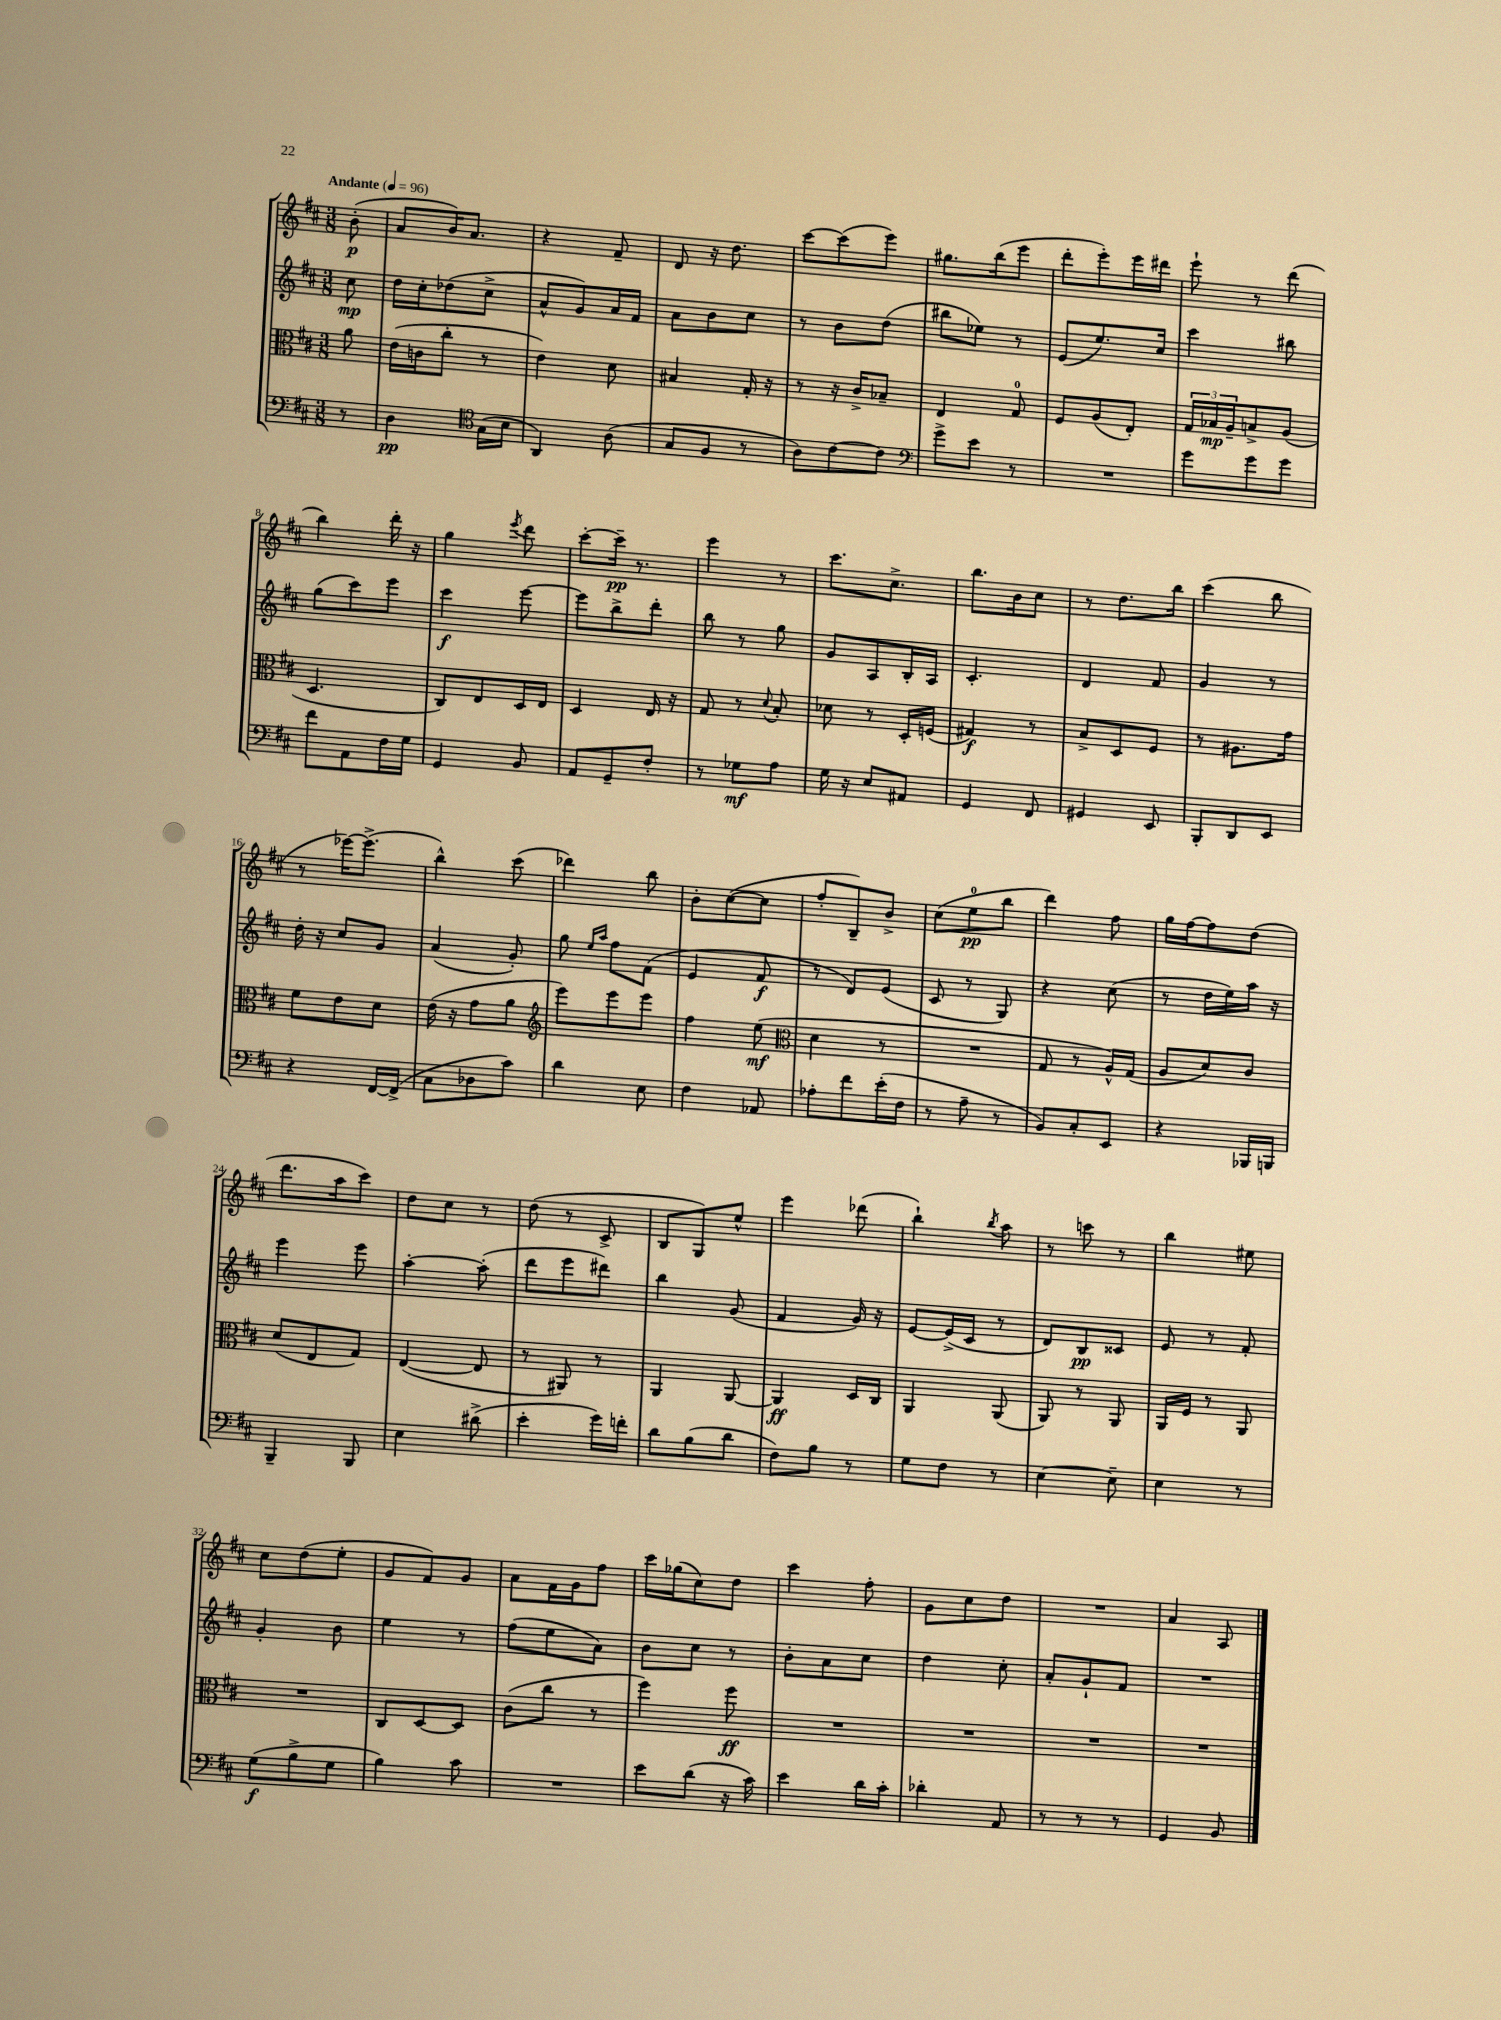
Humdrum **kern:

**kern	**kern	**kern	**kern
*staff4	*staff3	*staff2	*staff1
*clefF4	*clefC3	*clefG2	*clefG2
*k[f#c#]	*k[f#c#]	*k[f#c#]	*k[f#c#]
*M3/8	*M3/8	*M3/8	*M3/8
*MM96	*MM96	*MM96	*MM96
8r	8a	8cc#	(8b'
=	=	=	=
4D	(16e	16dd	8a
.	16c	16cc#'	.
.	8cc#'	(8dd-	16b)
.	.	.	8.a
*clefC4	*	*	*
(16G	8r	8cc#^	.
16B	.	.	.
=	=	=	=
4AA)	4e)	8a^^	4r
.	.	8g)	.
(8A	8d	16a	8f#~
.	.	16f#	.
=	=	=	=
8G	4B#	8a	8d
8F#	.	8b	16r
.	.	.	8.dd
8r	16G'	8cc#	.
.	16r	.	.
=	=	=	=
8A)	8r	8r	[8ccc#
[8c#	16r	8b	(8ccc#]
.	16c#^	.	.
8c#]	8B-~	(8dd	8eee)
=	=	=	=
*clefF4	*	*	*
8g^	4E	8bb#	8.gg#
8e	.	8ee-)	.
.	.	.	(16bb
8r	8G	8r	8eee
=	=	=	=
4.r	8F#	(8e	8ddd'
.	(8A	8.ee)	8eee')
.	8E')	.	16eee
.	.	16cc#	16ddd#
=	=	=	=
8g	24G	4ccc#	8eee`
.	24B-	.	.
.	24A~	.	.
8g	8B^	.	8r
8g	(8A	8bb#	(8ddd
=	=	=	=
8f#	4.D	(8gg	4bb)
8AA	.	8ccc#)	.
16F#	.	8eee	16ddd'
16G	.	.	16r
=	=	=	=
4GG	8C#)	4ccc#	4gg
.	8E	.	.
.	.	.	8qeee
8BB	16D	[8eee	8ddd
.	16E	.	.
=	=	=	=
8AA	4D	8eee]	[8ccc#'
8GG~	.	8bb^	16ccc#~]
.	.	.	8.r
8F#'	16E	8ddd'	.
.	16r	.	.
=	=	=	=
8r	8G	8bb	4eee
8G-	8r	8r	.
.	8qqd	.	.
8A	8B'	8gg	8r
=	=	=	=
16G	8d-	8g	8.ccc#
16r	.	.	.
8E	8r	8A	.
.	.	.	8.cc#^
8AA#	16D'	16B'	.
.	(16F	16A	.
=	=	=	=
4GG	4G#)	4.c#'	8.bb
.	.	.	16b
8FF#	8r	.	8cc#
=	=	=	=
4GG#	8B^	4d	8r
.	8D	.	8.dd
8EE	8F#	8f#	.
.	.	.	16bb
=	=	=	=
8BBB'	8r	4g	(4ccc#
8DD	8.A#	.	.
8EE	.	8r	8bb
.	16g	.	.
=	=	=	=
4r	8f#	16dd'	8r
.	.	16r	.
.	8e	8cc#	[16eee-)
.	.	.	(8.eee-^]
[16FF#	8d	8g	.
(16FF#^]	.	.	.
=	=	=	=
8C#	(16e	(4a	4bb^^)
.	16r	.	.
8D-	8g	.	.
8c#)	8a	8g')	(8ccc#
=	=	=	=
*	*clefG2	*	*
4d	8eee)	8gg	4ddd-)
.	.	16qqee	.
.	.	16qqaa	.
.	8eee	8ff#	.
8E	8eee	(8f#	8bb
=	=	=	=
4F#	4ff#	4e	8b'
.	.	.	([8cc#
8AA-	(8ee	8f#	8cc#]
=	=	=	=
*	*clefC3	*	*
8A-'	4d	8r	8ff#'
8f#	.	8d)	8B~)
(16e'	8r	(8e	8b^
16F#	.	.	.
=	=	=	=
8r	4.r	8c#	(8cc#
8A~	.	8r	8ee
8r	.	8G)	8bb
=	=	=	=
8BB)	8G	4r	4ddd)
8C#'	8r	.	.
8EE	16A^^)	(8cc#	8ff#
.	(16G	.	.
=	=	=	=
4r	8A	8r	16gg
.	.	.	[16ff#
.	8d)	16dd	8ff#]
.	.	16ee)	.
16BBB-	8c#	16aa	(8dd
16BBB	.	16r	.
=	=	=	=
4BBB~	(8d	4eee	8.ddd
.	8E	.	.
.	.	.	16aa
8BBB	8G)	8eee	8ccc#)
=	=	=	=
4E	([4E	[4aa'	8dd
.	.	.	8cc#
(8d#^	8E]	(8aa']	8r
=	=	=	=
4e'	8r	8ddd	(8dd
.	8AA#)	8eee	8r
16g)	8r	8ddd#)	8c#^
16f'	.	.	.
=	=	=	=
8d	4AA	4bb	8B
(8B	.	.	8G)
8d	[8AA	(8g	8ee^^
=	=	=	=
8F#)	4AA]	4f#	4eee
8B	.	.	.
8r	16D	16g)	(8ddd-
.	16C#	16r	.
=	=	=	=
8G	4AA	[8e	4bb`)
8F#	.	(16e^]	.
.	.	16c#	.
.	.	.	8qbb
8r	(8AA	8r	8aa
=	=	=	=
[4E	8AA)	8d)	8r
.	8r	8B	8ccc
8E~]	8AA	8c##	8r
=	=	=	=
4E	16AA	8e	4bb
.	16F#	.	.
.	8r	8r	.
8r	8AA	8f#'	8ee#
=	=	=	=
(8G	4.r	4g'	8cc#
8B^	.	.	(8dd
8G	.	8b	8ee'
=	=	=	=
4B)	8C#	4ee	8g
.	[8D	.	8f#)
8c#	8D]	8r	8g
=	=	=	=
4.r	(8c#	(8ff#	8a
.	8cc#	8ee	16f#
.	.	.	16g
.	8r	8a)	8ff#
=	=	=	=
8e	4ff#)	8b	16ccc#
.	.	.	(16gg-
(8d	.	8cc#	8cc#)
16r	8ff#	8r	8dd
16c#)	.	.	.
=	=	=	=
4e	4.r	8b'	4ccc#
.	.	8a	.
16d	.	8cc#	8ff#'
16c#'	.	.	.
=	=	=	=
4d-'	4.r	4dd	8g
.	.	.	8cc#
8AA	.	8cc#'	8dd
=	=	=	=
8r	4.r	8a'	4.r
8r	.	8g`	.
8r	.	8f#	.
=	=	=	=
4GG	4.r	4.r	4a
8BB	.	.	8A
==	==	==	==
*-	*-	*-	*-
